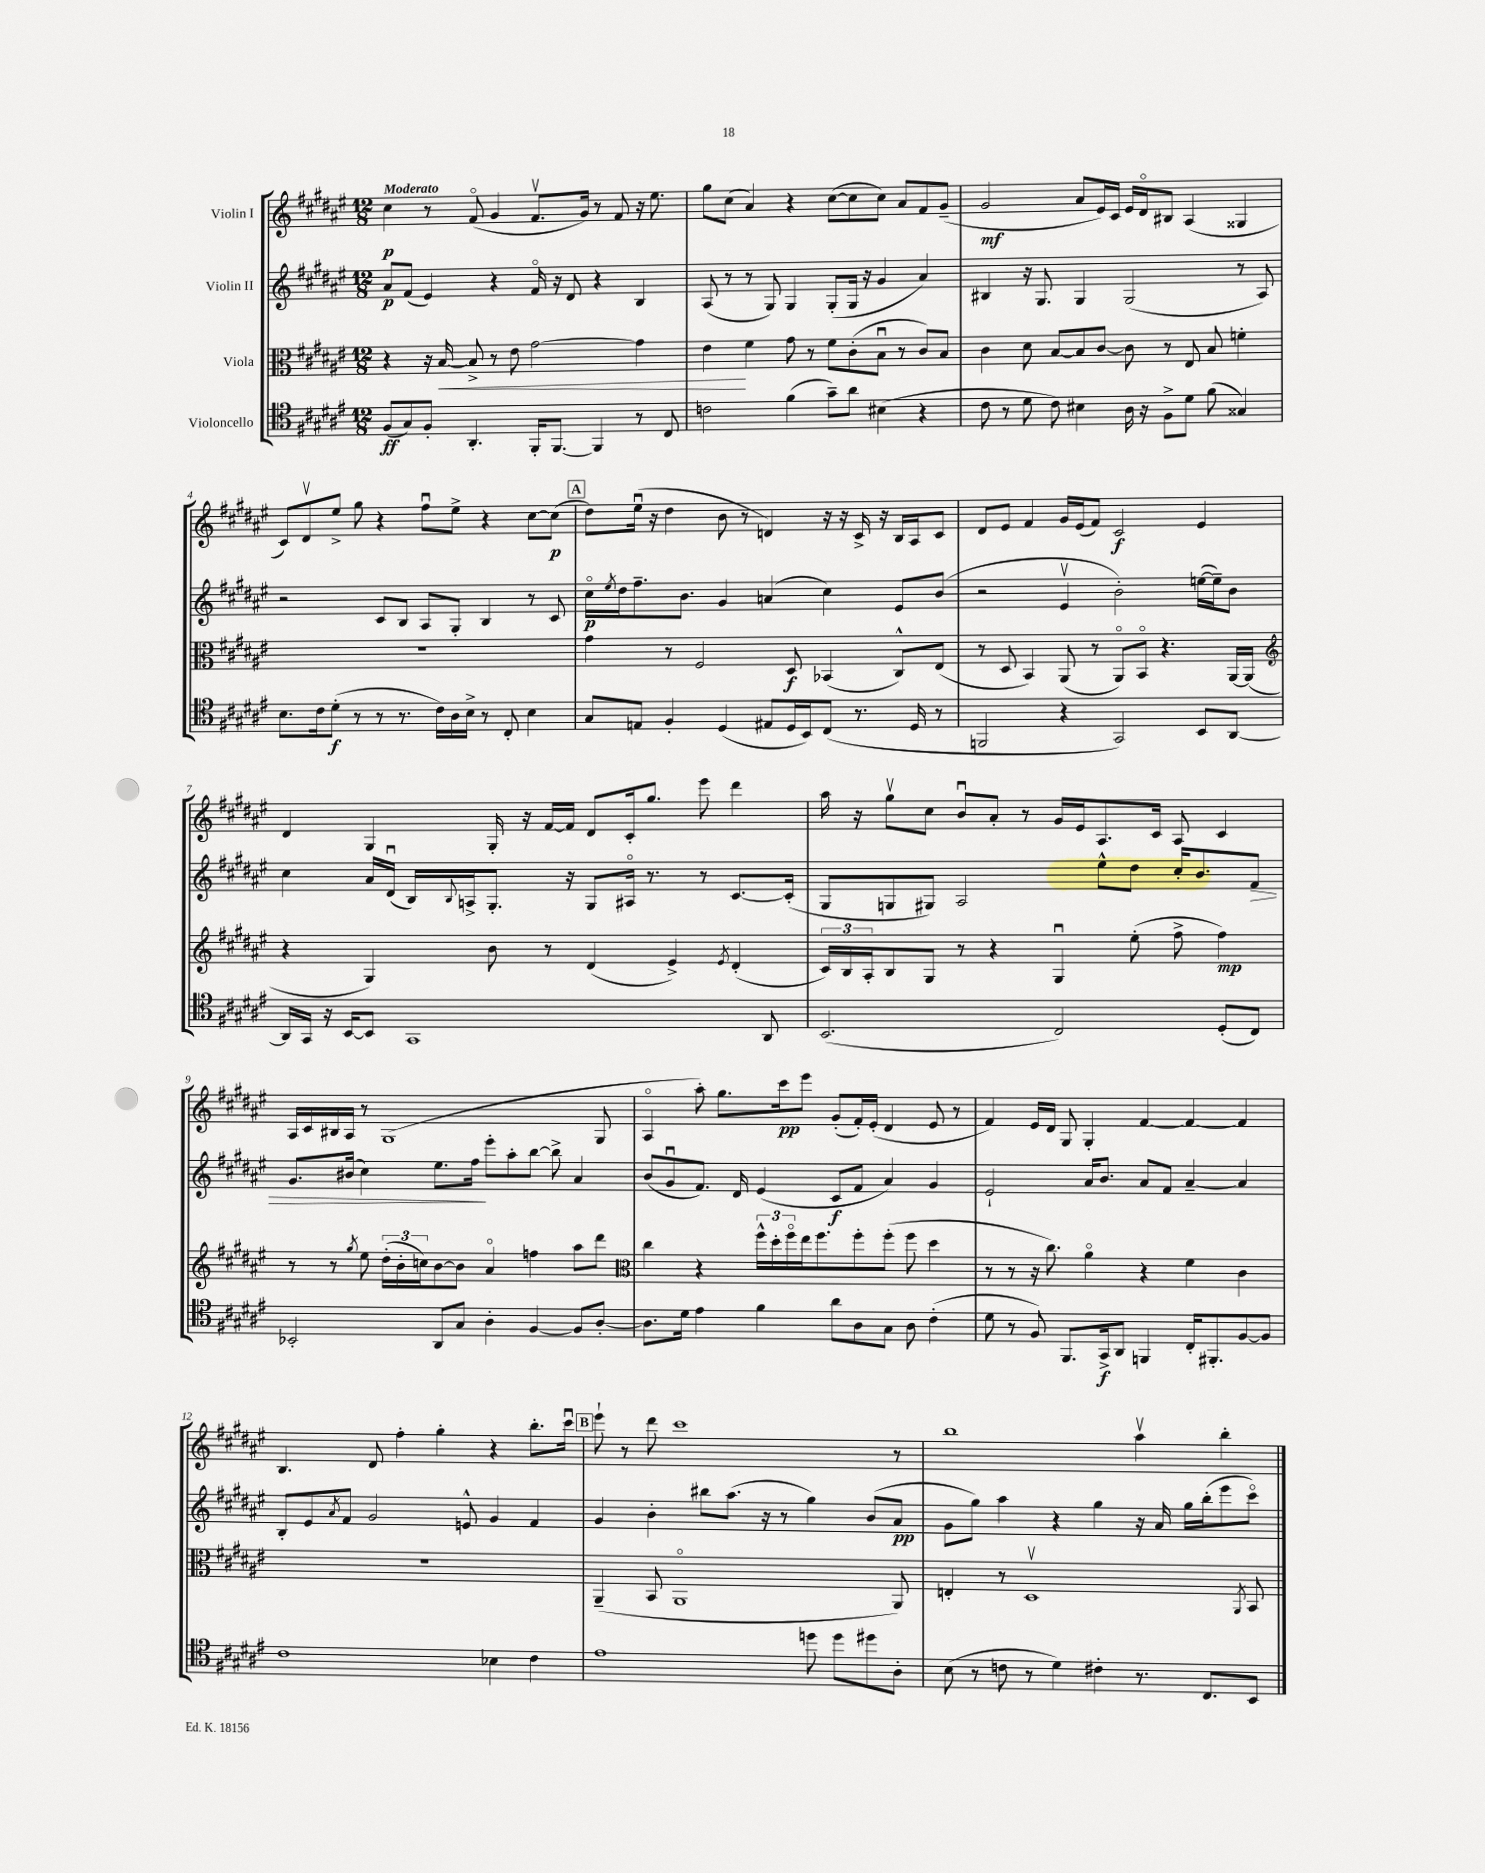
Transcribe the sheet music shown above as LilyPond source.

<<
\new StaffGroup <<
\new Staff = "s0" \with { instrumentName = "Violin I" } {
    \clef treble \key fis \major \numericTimeSignature \time 12/8 \tempo "Moderato"
    cis''4\p r8 fis'8\flageolet( gis'4 fis'8.\upbow gis'16) r8 fis'8 r16 eis''8. |
    gis''8 cis''8( ais'4) r4 cis''8~( cis''8 cis''8) ais'8 fis'8 gis'8--( |
    gis'2\mf ais'8 eis'16) cis'16 eis'16 dis'16\flageolet bis8 ais4( gisis4 |
    cis'8) dis'8\upbow eis''8-> gis''8 r4 fis''8\downbow eis''8-> r4 cis''8~ cis''8\p( |
    \mark \markup { \box "A" } dis''8) eis''16\downbow( r16 dis''4 b'8 r8 d'4) r16 r16 cis'16-> r16 b16 ais16 cis'8 |
    dis'8 eis'8 fis'4 gis'16 eis'16( fis'8) cis'2\f eis'4 |
    dis'4 gis4 gis16-. r16 fis'16~ fis'16 dis'8 cis'16-. gis''8. eis'''8 dis'''4 |
    ais''16 r16 gis''8\upbow cis''8 b'8\downbow ais'8-. r8 gis'16 eis'16 ais8. cis'16 ais8 cis'4 |
    ais16 cis'16 bis16 ais16 r8 gis1( gis8 |
    ais4\flageolet ais''8-.) gis''8. cis'''16\pp eis'''8 gis'8-.( fis'16-.) eis'16-.( dis'4 eis'8 r8 |
    fis'4) eis'16 dis'16 gis8 gis4-. fis'4~ fis'4~ fis'4 |
    b4. dis'8 fis''4-. gis''4-. r4 b''8.-. cis'''16\downbow |
    \mark \markup { \box "B" } eis'''8-! r8 dis'''8 cis'''1 r8 |
    b''1 ais''4\upbow b''4-. \bar "|." |
}
\new Staff = "s1" \with { instrumentName = "Violin II" } {
    \clef treble \key fis \major \numericTimeSignature \time 12/8
    ais'8\p fis'8( eis'4) r4 fis'16\flageolet r16 dis'8 r4 b4 |
    ais8( r8 r8 gis8) gis4 gis8-.( gis16 r16 gis'4 ais'4) |
    bis4 r16 gis8. gis4 gis2( r8 ais8) |
    r2 cis'8 b8 ais8 gis8-. b4 r8 cis'8 |
    \mark \markup { \box "A" } cis''16\flageolet\p \acciaccatura { eis''8 } dis''16 fis''8.-- b'8. gis'4 a'4( cis''4) eis'8 b'8( |
    r2 eis'4\upbow b'2-.) e''16~( e''16--) b'8 |
    cis''4 ais'16 dis'16\downbow( b16) \appoggiatura { b8 } a16-> gis8.-. r16 gis8 ais16\flageolet r8. r8 cis'8.~ cis'16-.( |
    gis8 g8 gis8) ais2 eis''8-^ dis''8 cis''16-. b'8. fis'8\> |
    gis'8. bis'16( cis''4) eis''8. fis''16\! eis'''8-. ais''8-. b''8~ b''8-> ais'4 |
    b'8( gis'8\downbow fis'8.) dis'16 eis'4( cis'8\f fis'8 ais'4) gis'4 |
    eis'2-! ais'16 b'8. ais'8 fis'8 ais'4~-- ais'4 |
    b8-. eis'8 \acciaccatura { ais'8 } fis'8 gis'2 e'8-^ gis'4 fis'4 |
    \mark \markup { \box "B" } gis'4 b'4-. bis''8 ais''8.( r16 r8 gis''4) b'8( ais'8\pp |
    gis'8 gis''8) ais''4 r4 gis''4 r16 ais'16 gis''16 b''16-.( eis'''8 cis'''8\flageolet) \bar "|." |
}
\new Staff = "s2" \with { instrumentName = "Viola" } {
    \clef alto \key fis \major \numericTimeSignature \time 12/8
    r4 r16 b16~\< b8-> r8 eis'8 gis'2~ gis'4 |
    eis'4\! fis'4 gis'8 r8 fis'8 cis'8-.( b8\downbow r8 cis'8) b8 |
    cis'4 dis'8 b8~ b8 cis'8~ cis'8 r8 eis8 b8 f'4-. |
    R1. |
    \mark \markup { \box "A" } gis'4 r8 fis2 dis8\f bes,4( cis8-^) eis8( |
    r8 dis8 b,4) ais,8( r8 ais,8\flageolet) b,8\flageolet r4. ais,16~ ais,16( |
    \clef treble r4 gis4) b'8 r8 dis'4( eis'4->) \acciaccatura { eis'8 } dis'4-.( |
    \tuplet 3/2 { cis'16) b16 ais16-. } b8 gis8 r8 r4 gis4\downbow eis''8-.( fis''8-> fis''4\mp) |
    r8 r8 \acciaccatura { gis''8 } eis''8 \tuplet 3/2 { dis''16-.( b'16-. c''16) } b'8~ b'8 ais'4\flageolet f''4 ais''8 dis'''8 |
    \clef alto cis''4 r4 \tuplet 3/2 { fis''16-^ dis''16-. fis''16\flageolet } eis''16 fis''8. fis''8-. fis''8-.( fis''8 dis''4 |
    r8 r8 r16 cis''8.) ais'4\flageolet r4 fis'4 cis'4 |
    R1. |
    \mark \markup { \box "B" } ais,4--( b,8 ais,1\flageolet ais,8) |
    e4-. r8 dis1\upbow \acciaccatura { ais,8 } b,8 \bar "|." |
}
\new Staff = "s3" \with { instrumentName = "Violoncello" } {
    \clef tenor \key fis \major \numericTimeSignature \time 12/8
    fis8\ff( gis8) fis8-. ais,4.-. fis,16-. fis,8.~ fis,4 r8 cis8 |
    c'2 fis'4( gis'8--) ais'8 bis4( r4 |
    cis'8 r8 dis'8 cis'8) bis4 ais16 r16 fis8-> dis'8 fis'8( gisis4) |
    b8. cis'16 dis'8-.\f( r8 r8 r8. cis'16) ais16 b16-> r8 cis8-. b4 |
    \mark \markup { \box "A" } gis8 e8 fis4-. dis4( eis8 dis16 b,16) cis8( r8. dis16 r8 |
    f,2 r4 gis,2) b,8 ais,8~ |
    ais,16 gis,16 r16 b,16~ b,8 gis,1 ais,8 |
    b,2.( cis2) dis8-.( cis8) |
    bes,2-. ais,8 gis8 ais4-. fis4~ fis8 ais8~-. |
    ais8. dis'16 eis'4 fis'4 ais'8 ais8 gis8 ais8 cis'4-.( |
    dis'8 r8 fis8) fis,8. gis,16->\f ais,8 f,4 cis16-. fis,8.-. fis8~ fis8 |
    cis'1 bes4 cis'4 |
    \mark \markup { \box "B" } eis'1 d''8 d''8 dis''8 ais8-. |
    b8( r8 c'8 r8 dis'4) cis'4-. r8. cis8. b,8 \bar "|." |
}
>>
>>
